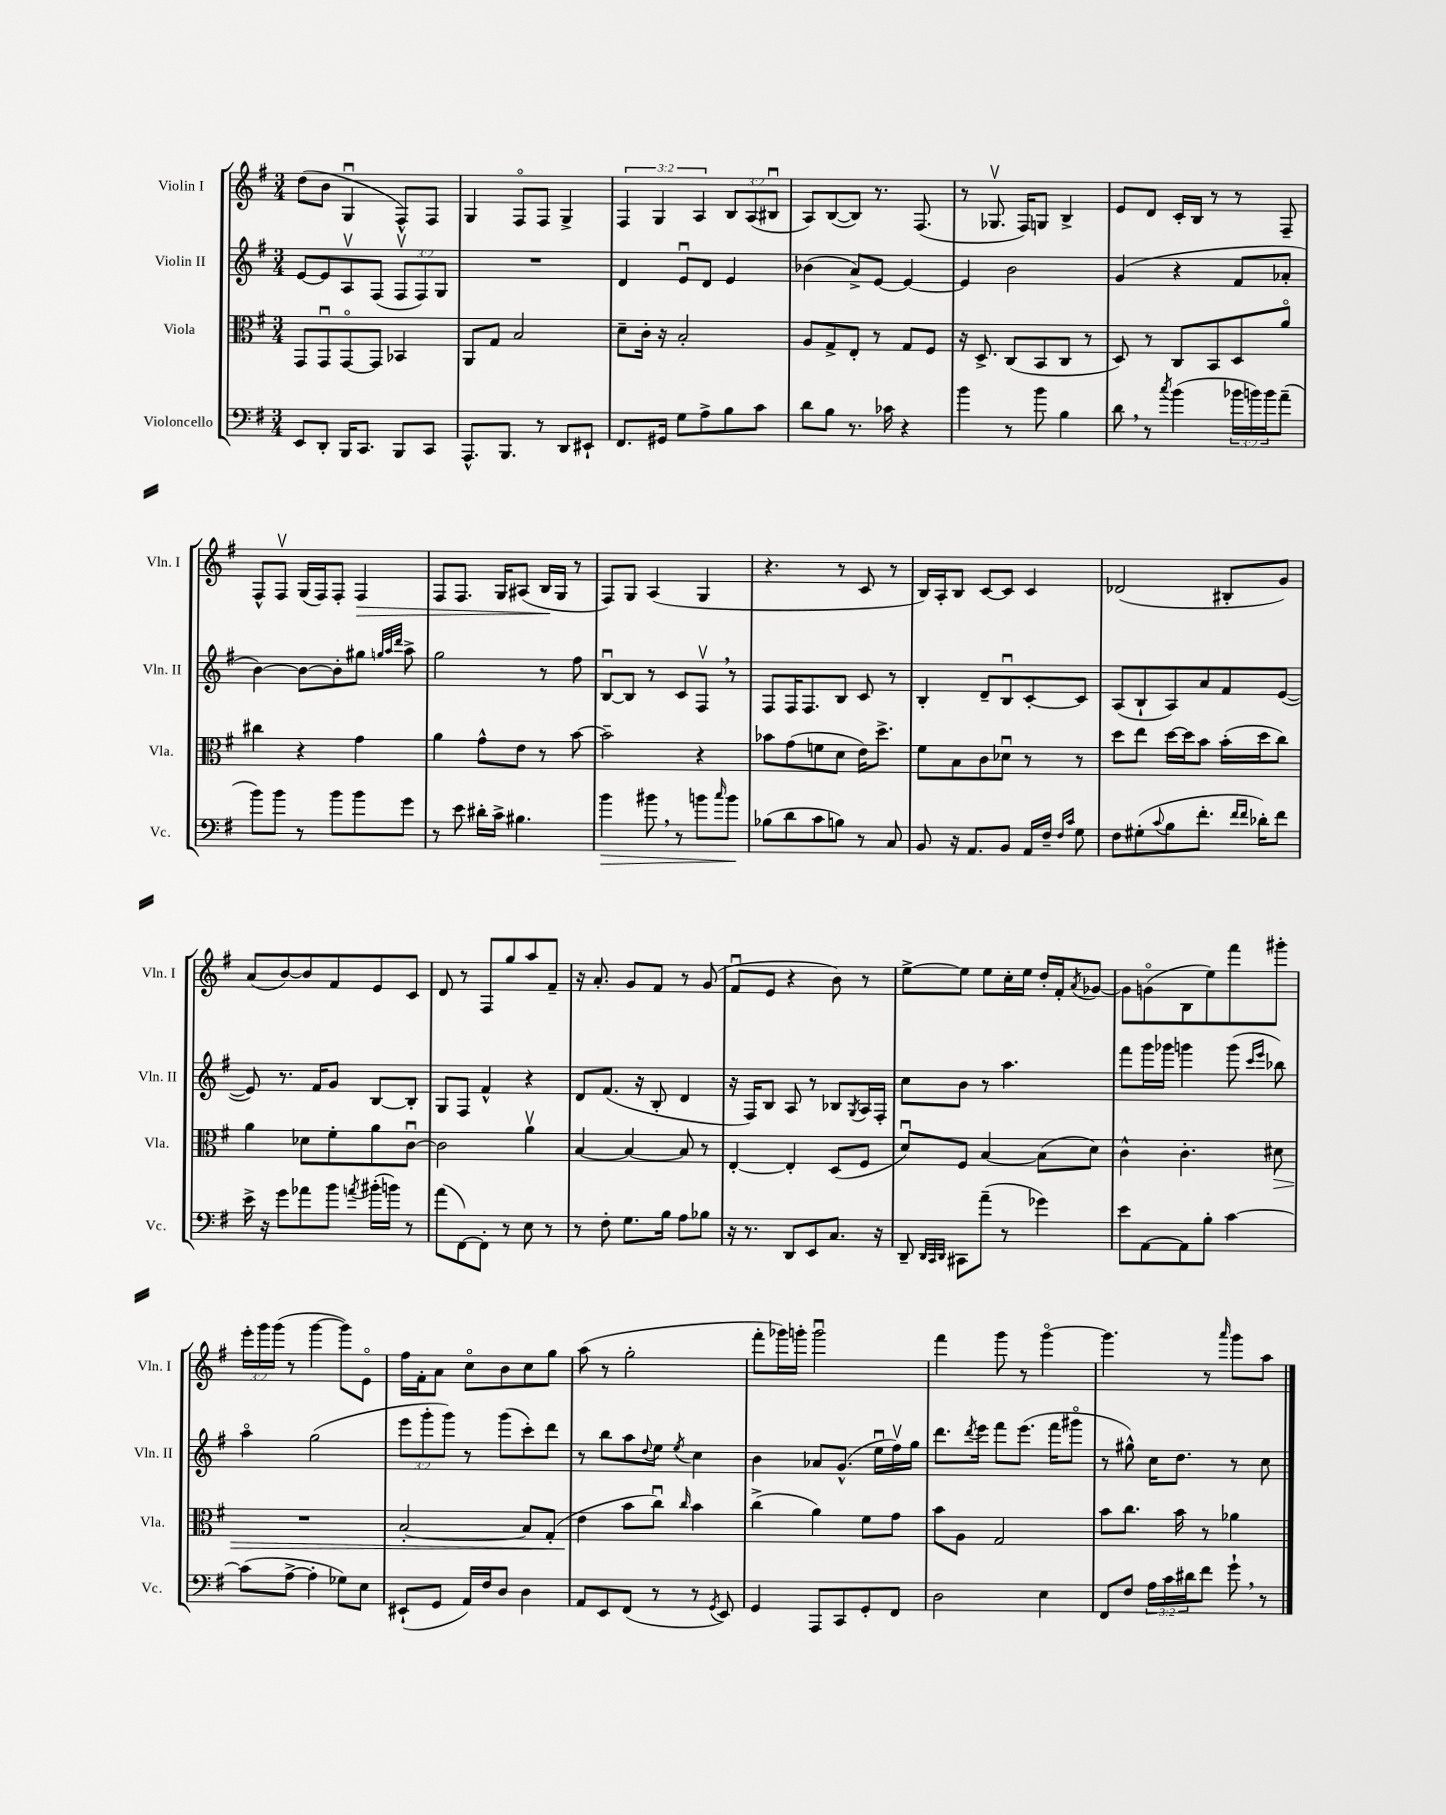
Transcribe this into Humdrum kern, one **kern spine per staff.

**kern	**kern	**kern	**kern
*staff4	*staff3	*staff2	*staff1
*clefF4	*clefC3	*clefG2	*clefG2
*k[f#]	*k[f#]	*k[f#]	*k[f#]
*M3/4	*M3/4	*M3/4	*M3/4
8EE	8GG	[8e	(8dd
8DD'	8GGu	8e]	8b
16BBB	[8GGo	8Av	4Gu
8.CC	.	.	.
.	8GG]	(8F#	.
8BBB	4BB-	12F#v	8F#^^)
.	.	12F#)	.
8CC	.	.	8F#
.	.	12G	.
=	=	=	=
8.AAA^^	8AA	2.r	4G
.	8G	.	.
8.BBB	.	.	.
.	2B	.	8F#o
8r	.	.	8F#
8DD	.	.	4G^
8EE#`	.	.	.
=	=	=	=
8.FF#	8d~	4d	6F#
.	16c'	.	.
.	.	.	6G
16GG#	16r	.	.
8G	2B'	8eu	.
.	.	.	6A
8A^	.	8d	.
8B	.	4e	12B
.	.	.	(12A
8c	.	.	.
.	.	.	12B#u
=	=	=	=
8d	8A	(4b-	8A)
8B	8G^	.	([8B
8.r	8E'	8a^)	8B])
.	8r	[8e	8.r
16c-	.	.	.
4r	8G	4e_	.
.	.	.	(8.F#
.	8F#	.	.
=	=	=	=
4b	16r	4e]	8r
.	8.D^	.	.
.	.	.	8.G-v
8r	(8C	2b	.
.	.	.	16F#)
8b	8BB	.	8G
4B	8C	.	4B^
.	8r	.	.
=	=	=	=
8d	8D)	(4g	8e
8r	8r	.	8d
8qcc	.	.	.
(4b	8C	4r	16c'
.	.	.	16B
.	8BB	.	8r
24b-	8D	8f#	8r
24b)	.	.	.
24b	.	.	.
(8a~	8ao	8a-'	8F#~
=	=	=	=
8b)	4cc#	[4b)	8F#^^
8b	.	.	8F#v
8r	4r	8b_	(16G
.	.	.	16F#)
8b	.	8b']	8F#'
8b	4g	8gg#	4F#
.	.	32qqgg	.
.	.	32qqaa	.
.	.	32qqddd	.
8g	.	8aa^	.
=	=	=	=
8r	4a	2gg	8F#
8e	.	.	8.F#
16d#'	8g^^	.	.
16c^	.	.	16G
4.B#	8e	.	(8A#
.	8r	8r	16B
.	.	.	16G
.	[8b	8ff#	8r
=	=	=	=
4b	2b~]	[8Bu	8F#)
.	.	8B]	8G
8b#	.	8r	(4A
8r	.	8c	.
8b	4r	8F#v	4G
16qqcc	.	.	.
8b	.	8r	.
=	=	=	=
(8B-	8b-	8F#	4.r
8d	(8g	16F#	.
.	.	8.F#	.
8c	8f	.	.
8B)	8d	8B	8r
8r	16e)	8c	8c
.	8.dd^	.	.
8C	.	8r	8r
=	=	=	=
8BB	8f#	4B'	16B)
.	.	.	16A'
16r	8B	.	8B
8.AA	.	.	.
.	8c	8d~	[8c
8BB	8d-u	8Bu	8c]
16AA	8r	[8c'	4c
16F#~	.	.	.
16qqF#	.	.	.
16qqc	.	.	.
8G	8r	8c]	.
=	=	=	=
8F#	8dd	(8A	(2d-
(8G#'	8ee	8B`	.
8qqc	.	.	.
8B	[16dd	8A)	.
.	16dd]	.	.
8.f#'	8b	8a	.
.	(16b'	8f#	8B#'
16qqf#	.	.	.
16qqf#	.	.	.
16d-')	16dd	.	.
8f#	8cc)	([8e	8g)
=	=	=	=
16e^	4a	8e])	(8a
16r	.	.	.
8g	.	8.r	[8b)
8a-	8d-	.	8b]
.	.	16f#	.
8b	8f#'	8g	8f#
8qa	.	.	.
(16b#'	8a	[8B	8e
16b)	.	.	.
8r	[8cu	8B']	8c
=	=	=	=
(8a	2c]	8G	8d
[8FF#)	.	8F#	8r
8FF#']	.	4f#^^	8F#
8r	.	.	8gg
8E	4av	4r	8aa
8r	.	.	8f#~
=	=	=	=
8r	[4B	8d	16r
.	.	.	8.a'
8F#'	.	(8.f#	.
8.G	4B_	.	8g
.	.	16r	.
.	.	8B'	8f#
16B	.	.	.
8A	8B]	4d	8r
8B-	8r	.	(8g
=	=	=	=
16r	[4E'	16r	8f#u
8.r	.	16F#)	.
.	.	8B	8e
8DD	4E']	8A	4r
8EE	.	8r	.
8.C	(8D	8B-	8b)
.	.	8qG	.
.	8F#	16A	8r
16r	.	16F#'	.
=	=	=	=
8DD~	8du)	8cc	[8ee^
32qqDD	.	.	.
32qqCC	.	.	.
32qqDD	.	.	.
8CC#	8F#	8b	8ee]
(8a~	[4B	8r	8ee
8r	.	4.aa	16cc'
.	.	.	16ee
4g-)	(8B]	.	16dd'
.	.	.	16f#'
.	.	.	8qa
.	8d)	.	[8g-
=	=	=	=
8e	4c^^	8fff#	8g-]
[8AA	.	16ggg	(8go
.	.	16ggg-	.
8AA]	4.c'	4ggg	8B
8B'	.	.	8ee)
[4c	.	(8ggg	8fff#
.	.	16qqccc	.
.	.	16qqeee	.
.	8d#	8bb-)	8ggg#'
=	=	=	=
(8c]	2.r	4aao	24eee'
.	.	.	24ggg
.	.	.	(24ggg
[8A^	.	.	8r
4A']	.	(2gg	[4ggg
8G-)	.	.	8ggg])
8E	.	.	8eo
=	=	=	=
(8EE#`	[2B'	12eee	16ff#
.	.	.	16f#'
.	.	12ggg'	.
8GG	.	.	8a
.	.	12ggg)	.
16AA)	.	8r	8cco
16F#	.	.	.
8D	.	(8ggg	8b
4D	8B]	8ccc')	8cc
.	(8G'	8ddd	8gg
=	=	=	=
8AA	4e	8r	(8aa
8EE	.	8bb	8r
(8FF#	8b	8aa	2gg'
.	.	8qqdd	.
8r	8ccu)	8ee	.
.	16qqcc	8qee	.
8r	4b	4cc	.
8qGG	.	.	.
8EE)	.	.	.
=	=	=	=
4GG	(4cc^	4b	8fff#'
.	.	.	16ggg-)
.	.	.	16ggg'
8AAA	4a)	8a-	2gggu
8CC	.	(8.g^^	.
8GG'	8f#	.	.
.	.	16eeu	.
8FF#	8g	16ff#v)	.
.	.	16gg	.
=	=	=	=
2D	8b	8.ddd	4fff#
.	8A	.	.
.	.	8qddd	.
.	.	16eee	.
.	2G	8fff#	8ggg
.	.	(8.eee	8r
4E	.	.	[4gggo
.	.	16fff#	.
.	.	8ggg#o	.
=	=	=	=
8FF#	8b	8r	4.ggg]
8F#	8.cc	8gg#^^)	.
24A	.	16cc	.
24c	.	.	.
.	16b	8.dd	.
24d#	.	.	.
8f#	8r	.	8r
.	.	.	16qqaaa
8g`	4a-	8r	8ggg
8r	.	8cc	8aa
==	==	==	==
*-	*-	*-	*-
